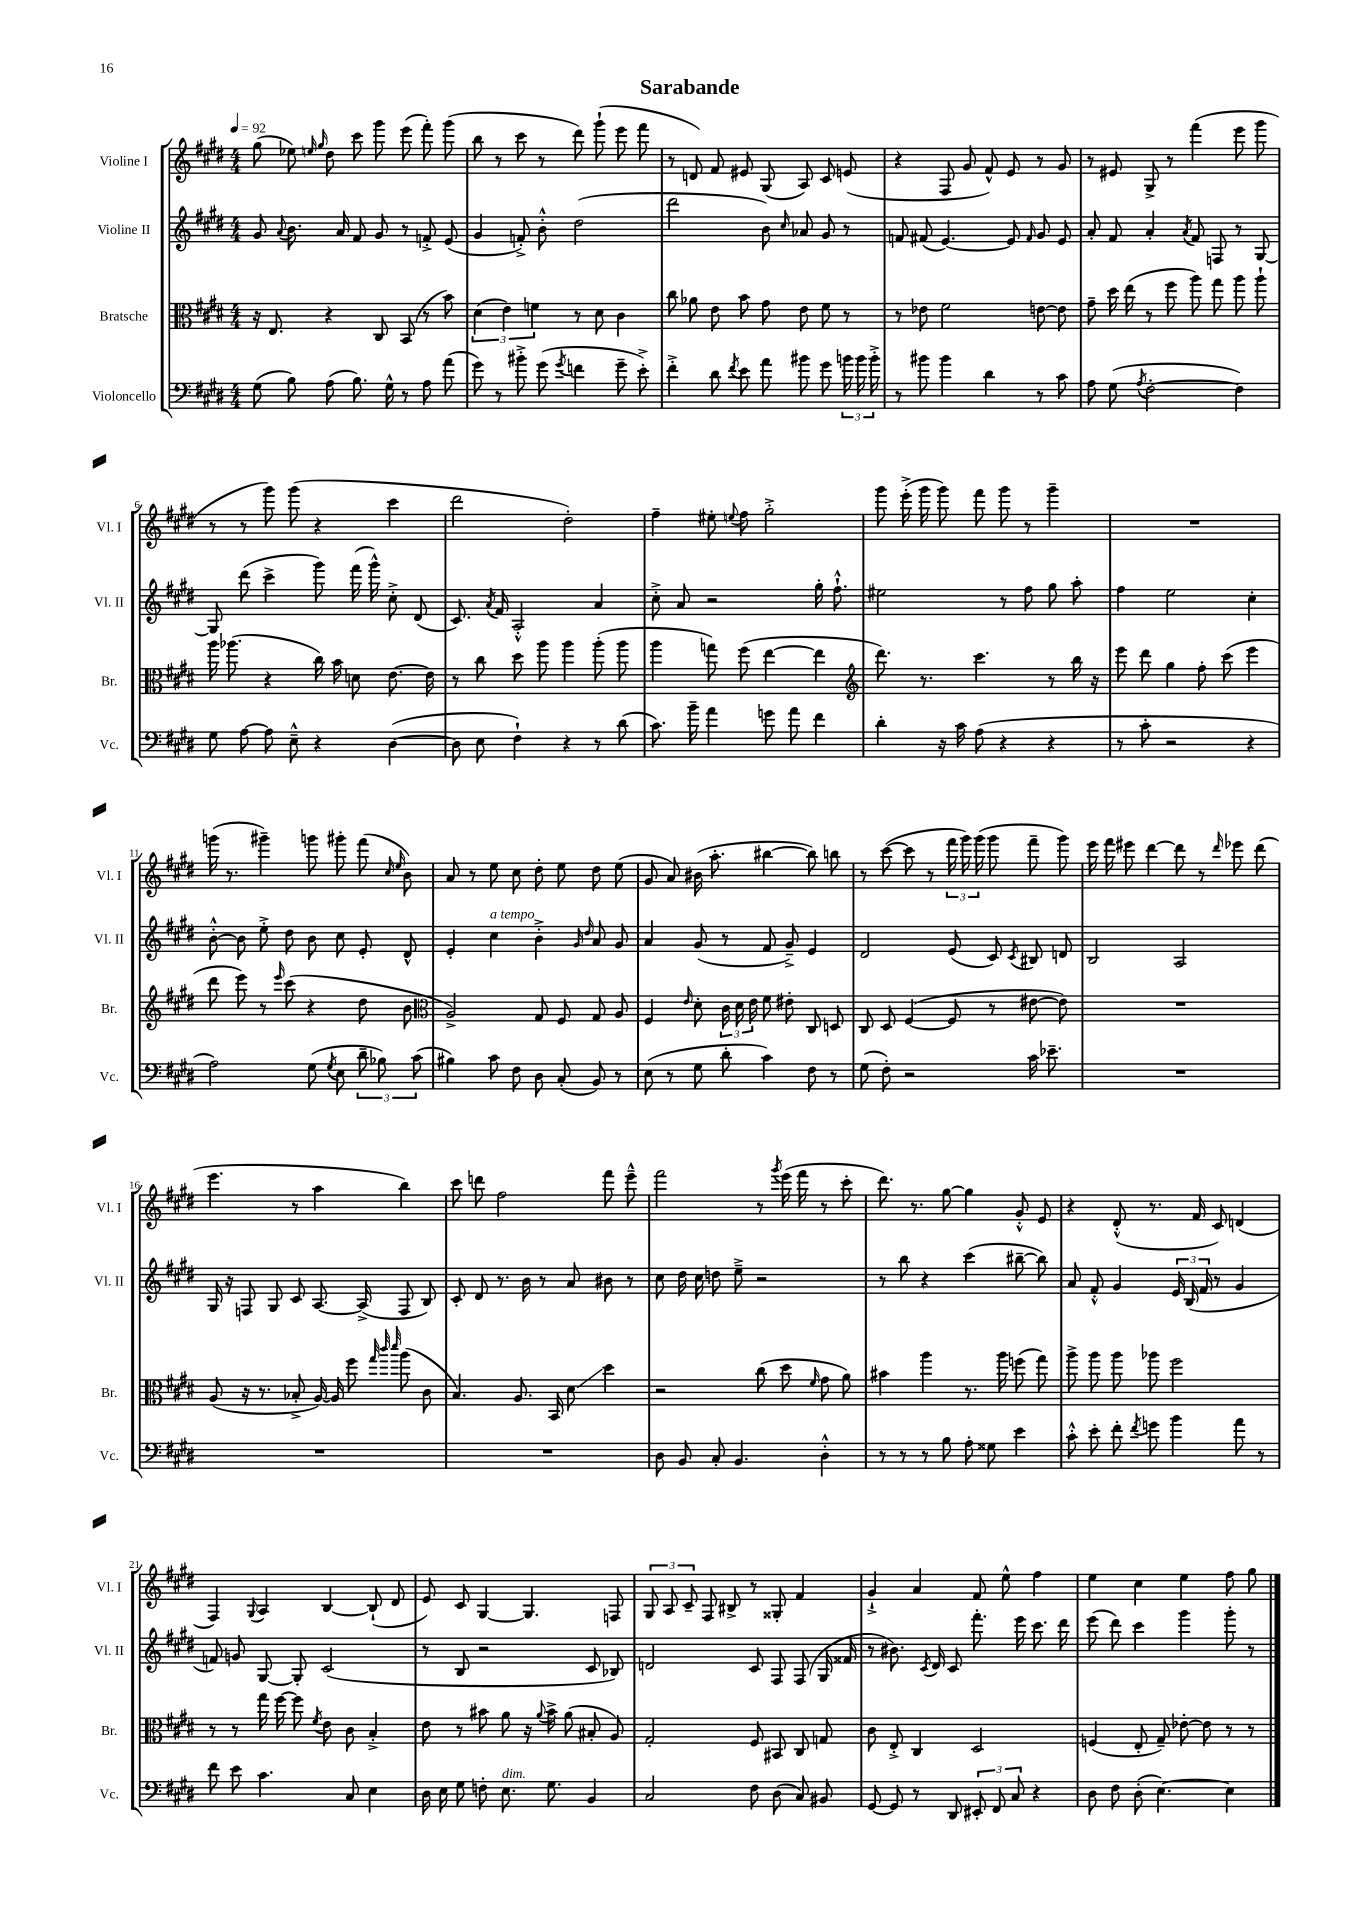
\header { title = "Sarabande" }
<<
\new StaffGroup <<
\new Staff = "s0" \with { instrumentName = "Violine I" shortInstrumentName = "Vl. I" } {
    \clef treble \key e \major \numericTimeSignature \time 4/4 \tempo 4 = 92
    \autoBeamOff gis''8( ees''8) \grace { e''16 gis''16 } dis''8 cis'''8 gis'''8 e'''8( fis'''8-.) gis'''8( |
    b''8 r8 cis'''8 r8 dis'''8) gis'''8-!( e'''8 fis'''8 |
    r8 d'8) fis'8 eis'8 gis8( a8) cis'8 e'8( |
    r4 fis8 gis'8 fis'8-^) e'8 r8 gis'8 |
    r8 eis'8 gis8-> r8 fis'''4( e'''8 gis'''8 |
    r8 r8 gis'''8) gis'''8( r4 cis'''4 |
    dis'''2 dis''2-.) |
    fis''4-- eis''8-. \appoggiatura { e''8 } fis''8 gis''2-.-> |
    gis'''8 e'''16-.->( gis'''16 gis'''8) fis'''8 gis'''8 r8 gis'''4-- |
    R1 |
    g'''16( r8. gis'''4--) g'''8 gis'''8-. fis'''8( \grace { cis''16 e''16 } b'8) |
    a'8 r8 e''8 cis''8 dis''8-. e''8 dis''8 e''8( |
    gis'8 a'8) bis'16( a''8.-. bis''4~ bis''8) b''8 |
    r8 cis'''8~( cis'''8 r8 \tuplet 3/2 { fis'''16 gis'''16) gis'''16( } gis'''8 fis'''8-- gis'''8) |
    e'''16 fis'''16 eis'''8 dis'''4~ dis'''8 r8 \grace { dis'''16 } ees'''8 dis'''8( |
    e'''4. r8 a''4 b''4) |
    cis'''8 d'''8 fis''2 fis'''8 e'''8---^ |
    fis'''2 r8 \acciaccatura { gis'''8 } e'''16( fis'''16 r8 cis'''8-. |
    dis'''8.) r8. gis''8~ gis''4 gis'8-.-^ e'8 |
    r4 dis'8-.-^( r8. fis'16 cis'8) d'4( |
    fis4) \appoggiatura { gis8 } a4 b4~ b8-!( dis'8 |
    e'8) cis'8 gis4~ gis4. f8 |
    \tuplet 3/2 { gis8 a8 cis'8-- } fis8 bis8-> r8 gisis8-. fis'4 |
    gis'4-!-> a'4 fis'8 e''8-^ fis''4 |
    e''4 cis''4 e''4 fis''8 gis''8 \bar "|." |
}
\new Staff = "s1" \with { instrumentName = "Violine II" shortInstrumentName = "Vl. II" } {
    \clef treble \key e \major \numericTimeSignature \time 4/4
    \autoBeamOff gis'8 \appoggiatura { a'8 } b'8. a'16 fis'8 gis'8 r8 f'8-.-> e'8( |
    gis'4 f'8-.->) b'8-.-^ dis''2( |
    dis'''2 b'8) \grace { cis''16 } aes'8 gis'8 r8 |
    f'8 fis'8( e'4.~) e'8 \grace { fis'16 } gis'8 e'8 |
    a'8-. fis'8 a'4-. \acciaccatura { a'8 } fis'8 f8 r8 gis8~ |
    gis8 dis'''8( cis'''4-> gis'''8) fis'''16( gis'''16-^) cis''8-.-> dis'8( |
    cis'8.) \acciaccatura { a'8 } fis'16 a2-.-^ a'4 |
    cis''8-.-> a'8 r2 gis''16-. fis''8.-!-^ |
    eis''2 r8 fis''8 gis''8 a''8-. |
    fis''4 e''2 cis''4-. |
    b'8~-.-^ b'8 e''8-.-> dis''8 b'8 cis''8 e'8-. dis'8-^ |
    e'4-. cis''4^\markup { \italic "a tempo" } b'4-.-> \grace { gis'16 dis''16 } a'8 gis'8 |
    a'4 gis'8( r8 fis'8 gis'8--->) e'4 |
    dis'2 e'8( cis'8) \acciaccatura { cis'8 } bis8 d'8 |
    b2 a2 |
    gis16 r16 f8 gis8 cis'8 a8.~ a16->( f8 b8) |
    cis'8-. dis'8 r8. b'16 r8 a'8 bis'8 r8 |
    cis''8 dis''16 cis''16 d''8 e''8---> r2 |
    r8 b''8 r4 cis'''4( bis''8~-- bis''8) |
    a'8 fis'8-.-^ gis'4 \tuplet 3/2 { e'16 b16( fis'16 } r8 gis'4 |
    f'8) g'8 gis8~ gis8-. cis'2( |
    r8 b8 r2 cis'8 bes8) |
    d'2 cis'8 fis8 fis8( gis16 fisis'16 |
    r8 bis'8.) \acciaccatura { cis'8 } dis'16 cis'8 fis'''8.-. e'''16 cis'''8. dis'''16 |
    e'''8( dis'''8) cis'''4 gis'''4 gis'''8-. r8 \bar "|." |
}
\new Staff = "s2" \with { instrumentName = "Bratsche" shortInstrumentName = "Br." } {
    \clef alto \key e \major \numericTimeSignature \time 4/4
    \autoBeamOff r16 e8. r4 cis8 b,8( r8 b'8) |
    \tuplet 3/2 { dis'4( e'4) f'4 } r8 dis'8 cis'4 |
    cis''8 aes'8 e'8 b'8 gis'8 e'8 fis'8 r8 |
    r8 ees'8 fis'2 e'8~ e'8 |
    gis'8-- dis''16 e''16( r8 fis''8 a''8) gis''8 a''8 a''8-! |
    a''16 aes''8.( r4 cis''16) b'16 d'8 e'8.~ e'16 |
    r8 cis''8 dis''8 a''8 a''4 a''8-.( a''8 |
    a''4 g''8) fis''8( e''4~ e''4 |
    \clef treble dis'''8.) r8. cis'''4. r8 b''16 r16 |
    e'''8 dis'''8 gis''4 fis''8-. cis'''8( e'''4 |
    dis'''8 e'''8) r8 \grace { e'''16 } cis'''8( r4 dis''8 b'8 |
    \clef alto a2->) gis8 fis8 gis8 a8 |
    fis4 \grace { e'16 } dis'8-. \tuplet 3/2 { cis'16 dis'16 e'16 } fis'8 eis'8-. cis8 d8 |
    cis8 dis8 fis4~( fis8 r8 eis'8~ eis'8) |
    R1 |
    a8( r16 r8. bes8-.-> a16~) a16 fis''8 \grace { gis''32 cis'''32 dis'''32 } a''8( cis'8 |
    b4.) a8. b,16 dis'8\glissando dis''4 |
    r2 cis''8( dis''8 \grace { fis'16 } gis'8 a'8) |
    bis'4 a''4 r8. a''16 f''8( gis''8) |
    a''8-> a''8 a''8 aes''8 fis''2 |
    r8 r8 gis''16 fis''16~ fis''8 \acciaccatura { fis'8 } e'8 cis'8 b4-.-> |
    e'8 r8 bis'8 a'8 r16 \appoggiatura { a'8 } bis'16-> a'8( bis8-. a8) |
    gis2-. fis8 bis,8 cis8 g8 |
    cis'8 e8-.-> cis4 dis2 |
    f4( e8-. gis8--) ees'8~-. ees'8 r8 r8 \bar "|." |
}
\new Staff = "s3" \with { instrumentName = "Violoncello" shortInstrumentName = "Vc." } {
    \clef bass \key e \major \numericTimeSignature \time 4/4
    \autoBeamOff gis8( b8) a8( b8.) gis16-^ r8 a8 a'8( |
    gis'8) r8 bis'8-.-> gis'8( \acciaccatura { gis'8 } f'4 gis'8-- e'8-.->) |
    fis'4-.-> dis'8 \acciaccatura { fis'8 } e'8 a'8 bis'8 gis'8 \tuplet 3/2 { b'16 b'16 b'16-.-> } |
    r8 bis'8 bis'4 dis'4 r8 cis'8 |
    a8 gis8( \acciaccatura { a8 } fis2~-. fis4) |
    gis8 a8~ a8 e8---^ r4 dis4~( |
    dis8 e8 fis4-!) r4 r8 dis'8( |
    cis'8.) b'16-- a'4 g'8 a'8 fis'4 |
    dis'4-. r16 cis'16 a8( r4 r4 |
    r8 cis'8-. r2 r4 |
    a2) gis8( \acciaccatura { gis8 } e8 \tuplet 3/2 { dis'8-- bes8) cis'8( } |
    bis4) cis'8 fis8 dis8 cis8-.( b,8) r8 |
    e8( r8 gis8 dis'8-. cis'4) fis8 r8 |
    gis8( fis8-.) r2 cis'16 ees'8.-- |
    R1 |
    R1 |
    R1 |
    dis8 b,8 cis8-. b,4. dis4-.-^ |
    r8 r8 r8 b8 a8-. gisis8 e'4 |
    cis'8-.-^ e'8-. fis'8-. \acciaccatura { fis'8 } g'8 b'4 a'8 r8 |
    fis'8 e'8 cis'4. cis8 e4 |
    dis16 e16 gis8 f8-. e8.^\markup { \italic "dim." } gis8. b,4 |
    cis2 fis8 dis8( cis8) bis,8 |
    gis,8~ gis,8 r8 dis,8 \tuplet 3/2 { eis,8-. fis,8 cis8 } r4 |
    dis8 fis8 dis8-.( e4.~) e4 \bar "|." |
}
>>
>>
